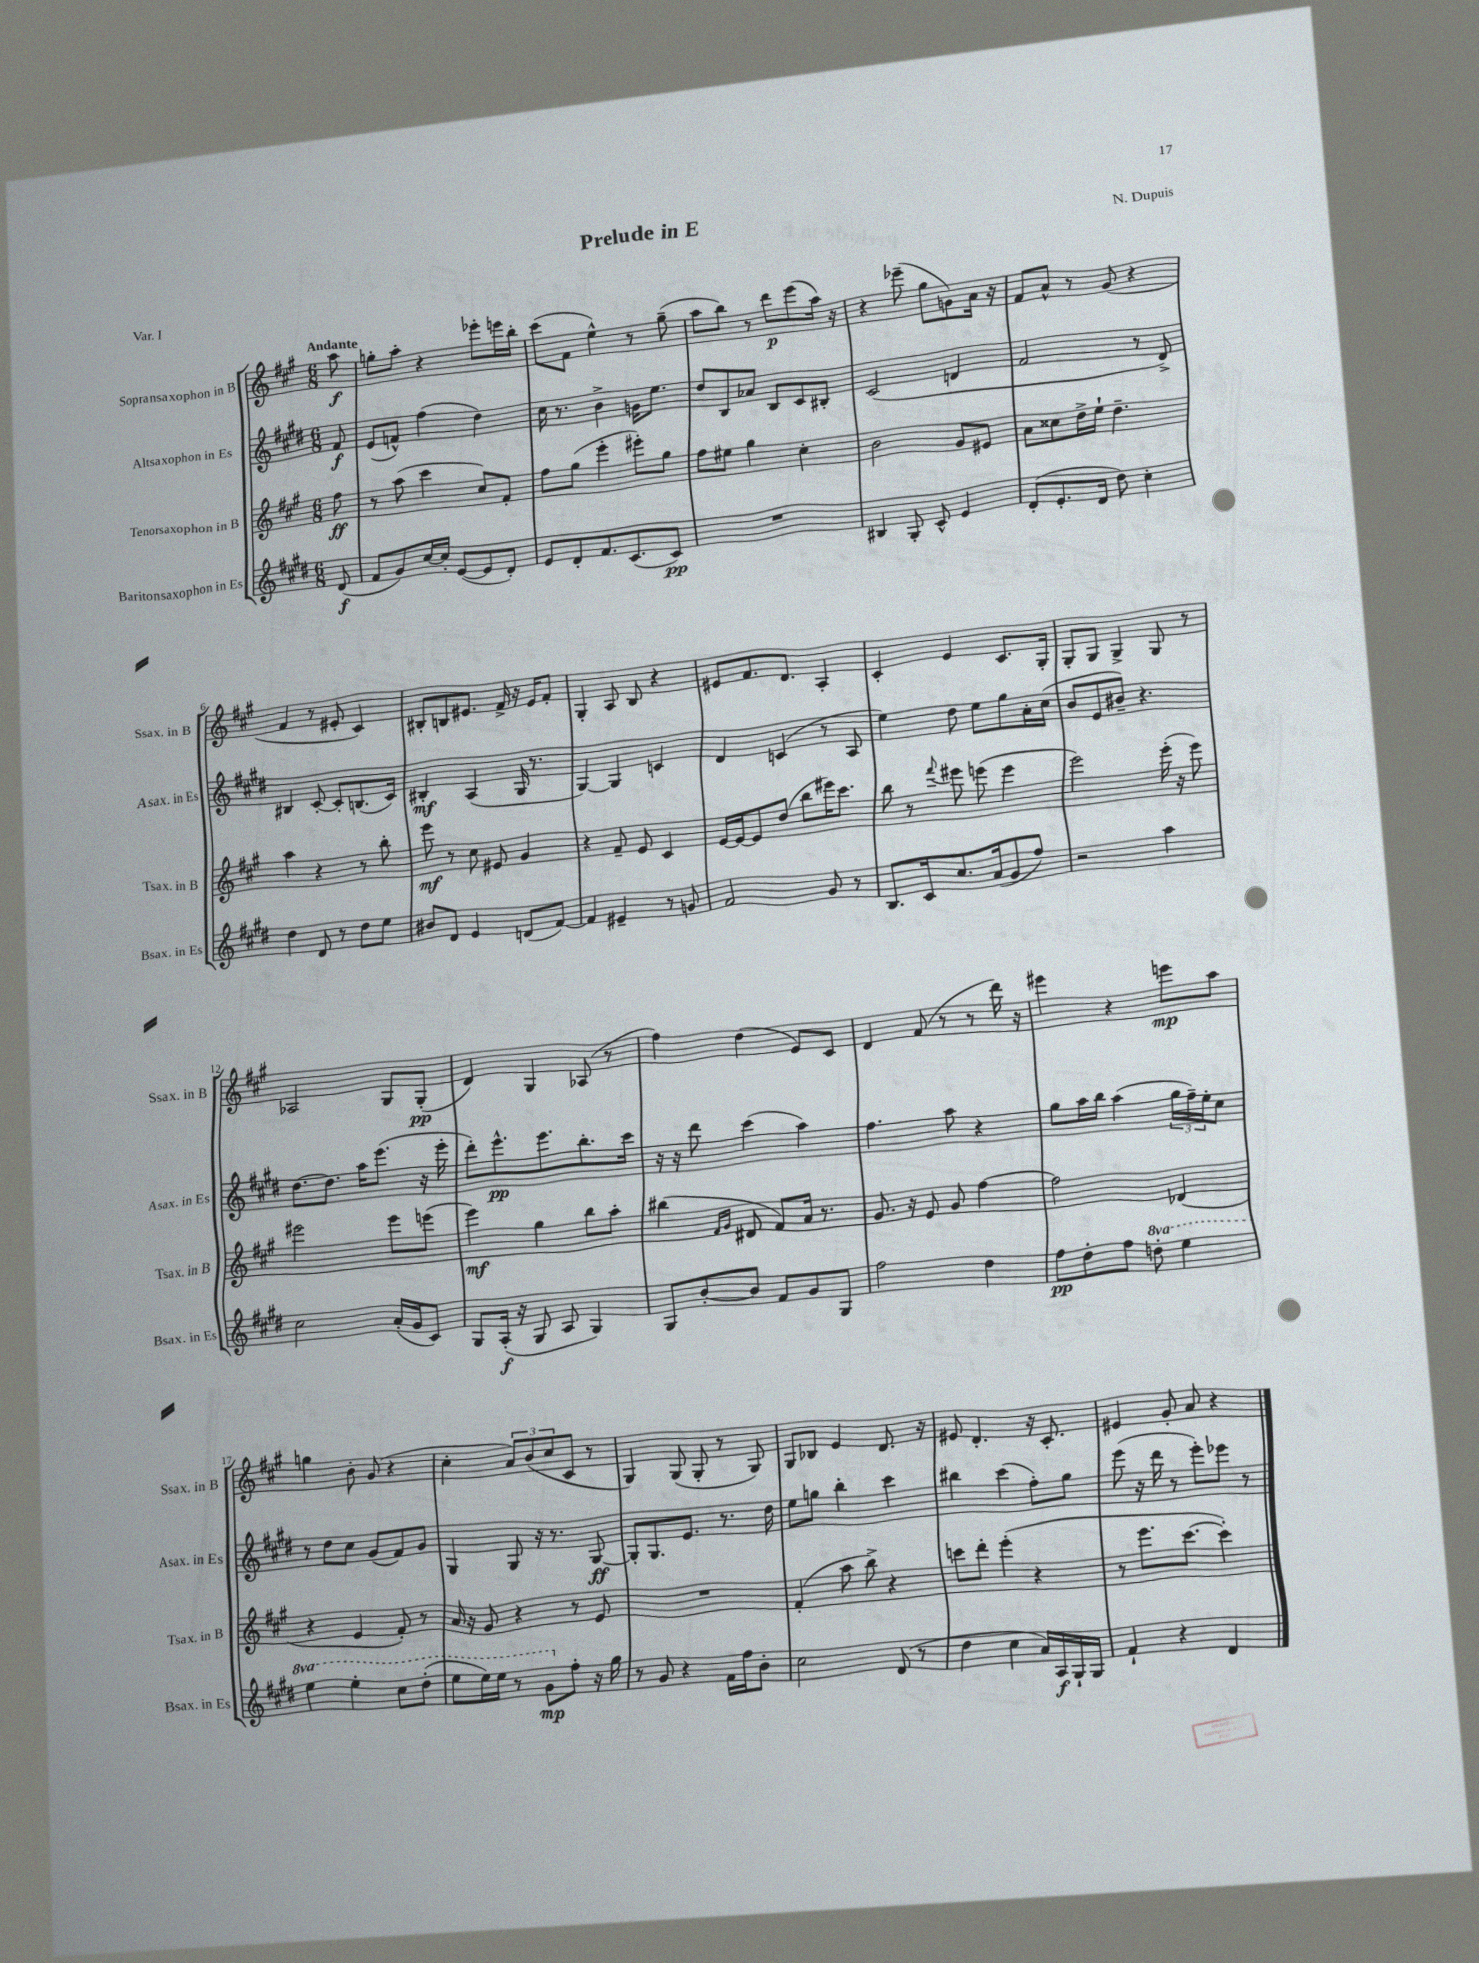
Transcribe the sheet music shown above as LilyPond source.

\header { title = "Prelude in E" composer = "N. Dupuis" piece = "Var. I" }
<<
\new StaffGroup <<
\new Staff = "s0" \with { instrumentName = "Sopransaxophon in B" shortInstrumentName = "Ssax. in B" } {
    \clef treble \key a \major \numericTimeSignature \time 6/8 \partial 8 \tempo "Andante"
    a''8\f |
    g''8-. a''8-. r4 ees'''8-. e'''16 b''16-. |
    cis'''8( fis'8 e''4-^) r8 gis''8--( |
    a''8 b''8) r8 d'''8\p e'''8( a''16) r16 |
    r4 ees'''8--( gis''8 g'8) a'16 r16 |
    fis'8 a'8-^ r8 gis'8( r4 |
    fis'4 r8 eis'8-. cis'4) |
    bis8-. b8 eis'8. fis'16-> r16 eis'16 fis'8-. |
    gis4-. a8 b8 r4 |
    eis'8 fis'8. d'8. a4-. |
    cis'4-. e'4 cis'8. gis16-. |
    gis8-. gis8 gis4-> gis8 r8 |
    aes2 gis8 gis8-.\pp( |
    d'4) gis4 aes8( r8 |
    fis''4) d''4( e'8) cis'8 |
    d'4 fis'8( r8 r8 d'''16) r16 |
    eis'''4 r4 e'''8\mp a''8 |
    g''4 b'8-. gis'8( r4 |
    cis''4-. \tuplet 3/2 { a'8) b'8( cis''8 } cis'8 r8 |
    gis4) gis8( gis8-. r8 gis8) |
    gis8 bes8 e'4 d'8. r16 |
    eis'8 d'4.-. r16 cis'8.-. |
    eis'4 gis'8-. a'8 r4 \bar "|." |
}
\new Staff = "s1" \with { instrumentName = "Altsaxophon in Es" shortInstrumentName = "Asax. in Es" } {
    \clef treble \key e \major \numericTimeSignature \time 6/8 \partial 8
    fis'8\f |
    e'8( f'8-^) fis''4( dis''4) |
    cis''16 r8. b'4-> g'16 e''8. |
    dis''8 b8 aes'8 b8 cis'8 bis8-. |
    cis'2( d'4 |
    fis'2 r8 dis'8->) |
    bis4 cis'8~-. cis'8-. b8.( cis'16) |
    bis4-.\mf a4( gis16 r8. |
    gis4~) gis4 c'4 |
    dis'4 c'4( r8 a8 |
    e''4) dis''8 e''8 gis''8 a'16-. cis''16( |
    b'8 e'8 bis'8--) r4. |
    dis''8.~ dis''8. a''16 e'''8.( r16 e'''16-. |
    dis'''8-.) e'''8.-^\pp e'''8. b''8.-. cis'''16 |
    r16 r16 dis'''8 cis'''4( a''4) |
    fis''4. a''8 r4 |
    gis''8 a''16 b''16 a''4( \tuplet 3/2 { gis''16 fis''16--) e''16-. } cis''8 |
    r8 dis''8 cis''8 gis'8( fis'8) gis'8 |
    gis4 gis8 r16 r8. gis8~\ff |
    gis8-. gis8. e'8. r8. dis''16 |
    e''8 g''8 b''4-. cis'''4 |
    bis''4 cis'''4( fis''8-.) gis''8 |
    e'''8( r16 dis'''16 r8 e'''8-.) ees'''8 r8 \bar "|." |
}
\new Staff = "s2" \with { instrumentName = "Tenorsaxophon in B" shortInstrumentName = "Tsax. in B" } {
    \clef treble \key a \major \numericTimeSignature \time 6/8 \partial 8
    fis''8\ff |
    r8 a''8( cis'''4 cis''8) fis'8-. |
    fis''8 gis''8( e'''4-. eis'''8-.) gis''8 |
    fis''8 eis''8 gis''4 cis''4-. |
    b'2 gis'8 eis'8 |
    a'8 cisis''8 d''16-> e''16-! d''4.-- |
    a''4 r4 r8 b''8-. |
    e'''8\mf r8 cis''8 eis'8 gis'4 |
    r4 fis'8-- e'8 cis'4 |
    e'16~ e'16~ e'8 d''8( b''8 eis'''16) cis'''8. |
    b''8 r8 \appoggiatura { fis'''8 } eis'''8 e'''8( e'''4 |
    e'''2) e'''16-.( r16 e'''8) |
    eis'''2 eis'''8 e'''8( |
    e'''4\mf) gis''4 b''8 a''8-. |
    bis''4( \grace { fis'16 gis'16 } dis'8 fis'8) a'16 r8. |
    gis'8. r16 e'8 gis'8 fis''4~ |
    fis''2 des'4( |
    r4 e'4 fis'8-.) r8 |
    a'16 r16 gis'8 r4 r8 e'8 |
    R2. |
    fis'4-.( a''8 b''8->) r4 |
    c'''8 d'''8-. e'''4-.( r4 |
    r8 e'''8. cis'''8.~ cis'''4-.) \bar "|." |
}
\new Staff = "s3" \with { instrumentName = "Baritonsaxophon in Es" shortInstrumentName = "Bsax. in Es" } {
    \clef treble \key e \major \numericTimeSignature \time 6/8 \set Staff.ottavationMarkups = #ottavation-simple-ordinals \partial 8
    dis'8\f( |
    fis'8 gis'8) cis''16~ cis''16-. e'8~( e'8 dis'8-.) |
    e'8 dis'8-. fis'8. cis'8.( cis'8\pp) |
    R2. |
    bis4 gis8-. cis'8-^ e'4 |
    dis'8-.( e'8.-. dis'16 dis''8) cis''4-. |
    dis''4 dis'8 r8 dis''8 e''8 |
    bis'8 dis'8 e'4 d'8( fis'8~) |
    fis'4 eis'4-- r8 g'8 |
    fis'2 gis'8 r8 |
    b8. cis'16 cis''8. a'16( gis'8 fis''8) |
    r2 a''4 |
    cis''2 a'16-.( gis'16 cis'8) |
    gis8 a16-.\f( r16 gis8 a8 gis4) |
    gis8 b'8~-. b'8 fis'8 gis'8 gis8 |
    fis''2 dis''4 |
    fis''8\pp dis''8-. fis''8 \ottava #1 d'''8-. e'''4 |
    e'''4 e'''4-. cis'''8 dis'''8-.( |
    e'''8 e'''16) e'''16 r8 gis''8\mp \ottava #0 fis''8-. r16 gis''16 |
    r8 gis'8 r4 fis'16 fis''16 b'8-. |
    cis''2 dis'8( r8 |
    dis''4 cis''4 a'16) a16\f gis16-! gis16 |
    fis'4-! r4 dis'4 \bar "|." |
}
>>
>>
